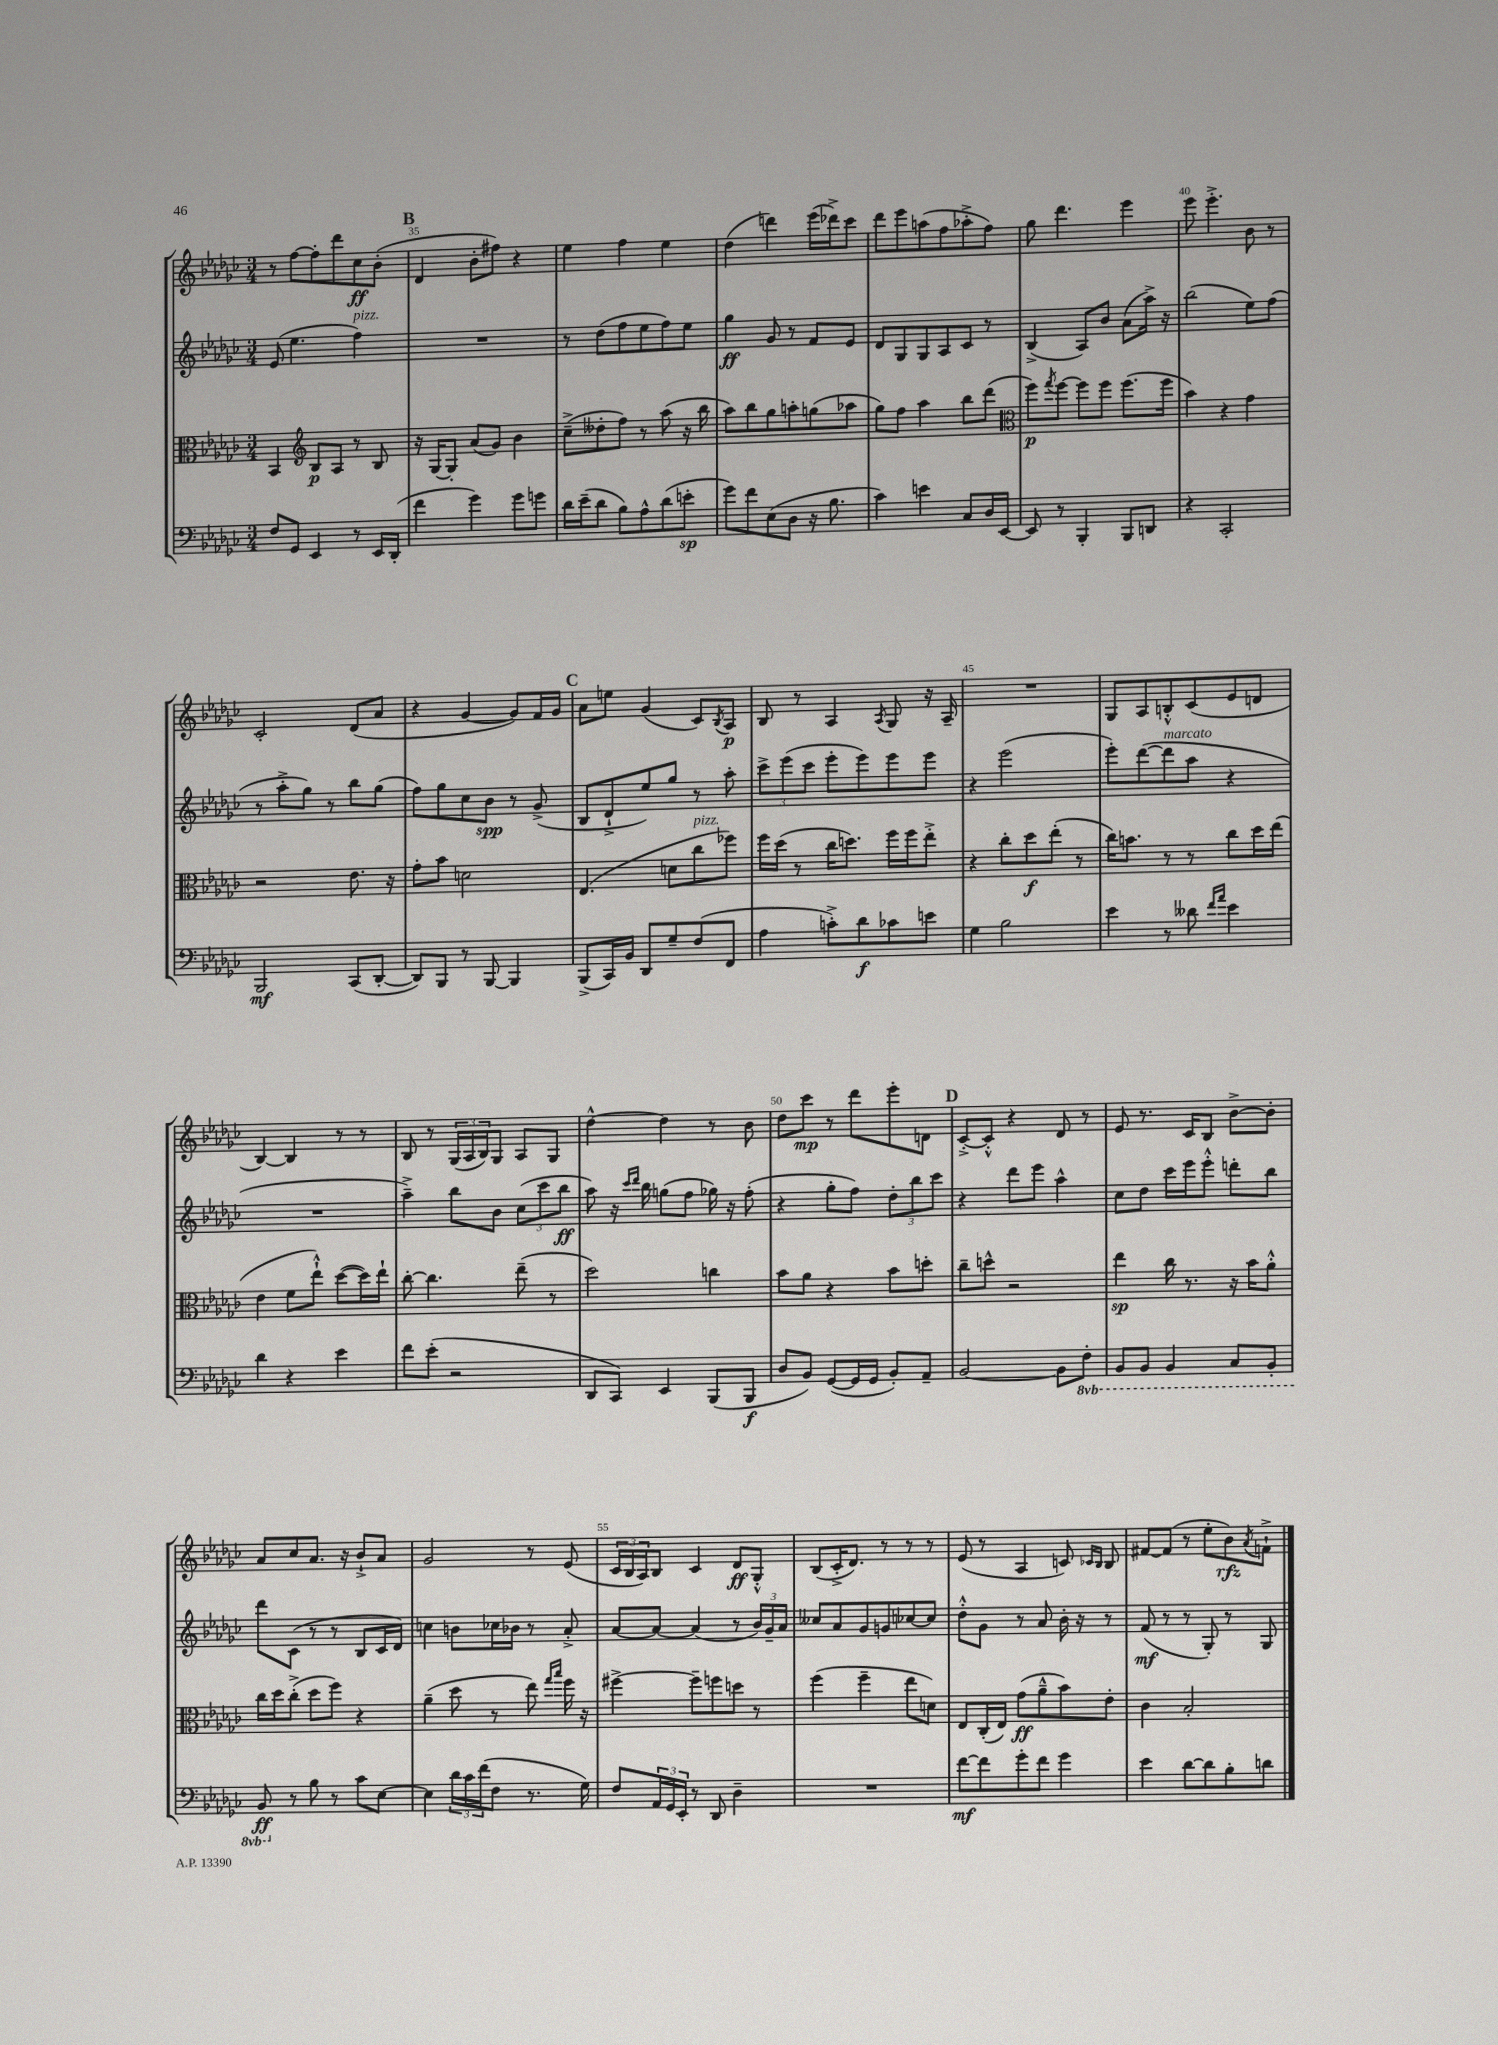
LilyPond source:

<<
\new StaffGroup <<
\new Staff = "s0" {
    \clef treble \key ges \major \numericTimeSignature \time 3/4
    r8 f''8~ f''8-. des'''8 ces''8\ff bes'8-.( |
    \mark \markup { \bold "B" } des'4 bes'8-. fis''8) r4 |
    ees''4 f''4 ees''4 |
    des''4( d'''4) ees'''16( des'''16->) ces'''8 |
    des'''8 ees'''8 a''8( f''8 aes''8-.-> f''8) |
    ges''8 des'''4. ees'''4 |
    ees'''8 ees'''4.-.-> bes'8 r8 |
    ces'2-. des'8( aes'8 |
    r4 ges'4~ ges'8) f'16 ges'16 |
    \mark \markup { \bold "C" } aes'8 e''8 ges'4( ces'8) \acciaccatura { bes8 } aes8\p |
    bes8 r8 aes4 \acciaccatura { aes8 } ges8 r16 aes16-- |
    R2. |
    ges8 aes8 b8-.-^ ces'8( ees'8 d'8 |
    bes4~) bes4 r8 r8 |
    bes8 r8 \tuplet 3/2 { ges16( aes16 bes16) } ges8 aes8 ges8 |
    des''4~-^ des''4 r8 bes'8 |
    des''8 ces'''8\mp r8 des'''8 ees'''8-. d'8 |
    \mark \markup { \bold "D" } ces'8~-.-> ces'8-.-^ r4 des'8 r8 |
    ees'8 r8. ces'16 bes8 bes'8~-> bes'8-. |
    aes'8 ces''8 aes'8. r16 bes'8-!-> aes'8 |
    ges'2 r8 ees'8( |
    \tuplet 3/2 { ces'16 bes16 aes16) } bes8 ces'4 des'8\ff ges8-.-^ |
    bes8( ces'16-.-> des'8.) r8 r8 r8 |
    ees'8( r8 aes4 c'8) \grace { ces'16 bes16 } bes8 |
    fis'8~ fis'8( r8 ees''8-. bes'8\rfz) \acciaccatura { aes'8 } f'8-!-> \bar "|." |
}
\new Staff = "s1" {
    \clef treble \key ges \major \numericTimeSignature \time 3/4
    ees'8( ees''4. f''4^\markup { \italic "pizz." }) |
    \mark \markup { \bold "B" } R2. |
    r8 des''8( f''8 ees''8 f''8) ees''8 |
    ges''4\ff ges'8 r8 f'8 ees'8 |
    des'8 ges8 ges8 aes8 ces'8 r8 |
    bes4->( aes8) bes'8 aes'8( aes''16->) r16 |
    bes''2( ees''8) f''8( |
    r8 aes''8-.-> ges''8) r8 bes''8 ges''8( |
    f''8) ges''8 ces''8 bes'8\spp r8 ges'8->( |
    \mark \markup { \bold "C" } bes8 des'8-!-> ees''8) ges''8 r8 aes''8-. |
    \tuplet 3/2 { ces'''8-> ees'''8( ces'''8 } ees'''8-. ees'''8) ees'''8 ees'''8 |
    r4 ees'''2( |
    ees'''8-.) des'''8~( des'''8^\markup { \italic "marcato" } aes''8 r4 |
    R2. |
    aes''4--->) bes''8 bes'8 \tuplet 3/2 { ces''8( ces'''8 bes''8\ff } |
    aes''8) r16 \grace { ces'''16 des'''16 } bes''16 g''8( f''8 ges''16) r16 f''8-.( |
    r4 ges''8-. f''8) \tuplet 3/2 { des''8-. bes''8 ces'''8 } |
    \mark \markup { \bold "D" } r4 des'''8 ees'''8 aes''4-^ |
    ces''8 des''8 ces'''16 ees'''16 ees'''8-.-^ d'''8-. bes''8 |
    des'''8 ces'8( r8 r8 bes8 ces'16 des'16) |
    c''4 b'8 ces''16 bes'16 r8 aes'8-.-> |
    aes'8~ aes'8~ aes'4( r8 \tuplet 3/2 { bes'16) ges'16-- aes'16 } |
    ceses''8 aes'8 ges'8 g'8 ces''8~ ces''8 |
    des''8-.-^ ges'8 r8 aes'8 bes'16-. r16 r8 |
    f'8\mf( r8 r8 ges8-.) r8 ges8 \bar "|." |
}
\new Staff = "s2" {
    \clef alto \key ges \major \numericTimeSignature \time 3/4
    bes,4 \clef treble bes8\p aes8 r8 bes8 |
    \mark \markup { \bold "B" } r16 ges16~ ges8-. aes'8( ges'8) bes'4 |
    ces''8--->( deses''8-. f''8) r8 aes''8( r16 bes''16 |
    aes''8) bes''8 ges''8 a''8-. g''8( aes''8 |
    ges''8) f''8 aes''4 bes''8 des'''8( |
    \clef alto f''8\p) \acciaccatura { ges''8 } f''8~ f''8 f''8 f''8.( f''16 |
    bes'4) r4 ges'4 |
    r2 ees'8. r16 |
    ges'8-. bes'8 d'2 |
    \mark \markup { \bold "C" } ees4.( d'8 ces''8^\markup { \italic "pizz." } fes''8) |
    f''16 des''16( r8 ces''16 d''8.) f''16 f''16 ees''8-.-> |
    r4 ces''8-. des''8\f ees''8-.( r8 |
    ces''16) b'8. r8 r8 ces''8 des''16 ees''16( |
    ees'4 f'8 ees''8-!-^) des''8~( des''16) ees''16-! |
    ces''8~-. ces''4. ees''8--( r8 |
    des''2) c''4 |
    bes'8 aes'8 r4 bes'8 d''8-. |
    \mark \markup { \bold "D" } ces''8-- d''8-^ r2 |
    ees''4\sp ces''16 r8. r16 bes'16 aes'8-.-^ |
    ces''16 des''16 ces''8-.->( des''8 f''8) r4 |
    aes'4--( des''8 r8 ees''8) \grace { ges''16 bes''16 } f''16 r16 |
    fis''4~-> fis''8-- f''8 d''8 r8 |
    f''4( f''4-- ees''8 d'8) |
    ees8 ces16-.( ees16) ges'8\ff( aes'8---^ bes'8) ees'8-. |
    ces'4 bes2-. \bar "|." |
}
\new Staff = "s3" {
    \clef bass \key ges \major \numericTimeSignature \time 3/4 \set Staff.ottavationMarkups = #ottavation-simple-ordinals
    f8 ges,8 ees,4 r8 ees,16 des,16-.( |
    \mark \markup { \bold "B" } f'4 ges'4) ges'8 g'8 |
    des'16 ees'16--( des'8 bes8) aes8-^ des'8( e'8-.\sp |
    ges'8) f'8 ees8( des8 r16 bes8. |
    ces'4) e'4 ces8 des16 ees,16~ |
    ees,8 r8 bes,,4-. bes,,8 d,8 |
    r4 ces,2-. |
    bes,,2\mf ces,8( des,8~-. |
    des,8) bes,,8 r8 bes,,8~ bes,,4 |
    \mark \markup { \bold "C" } bes,,8->( ces,16) bes,16 des,8 ges8-- f8( f,8 |
    aes4 c'8-.->) des'8\f ces'8 e'8 |
    ges4 bes2 |
    ees'4 r8 deses'8 \grace { f'16 aes'16 } ees'4 |
    des'4 r4 ees'4 |
    f'8 ees'8-.( r2 |
    des,8 ces,8) ees,4 bes,,8( bes,,8\f |
    des8 bes,8) ges,8~( ges,16 ges,16 bes,8-.) aes,8-- |
    \mark \markup { \bold "D" } bes,2~ bes,8 \ottava #-1 f,8-. |
    bes,,8 bes,,8 bes,,4 ces,8 bes,,8-. |
    bes,,8\ff \ottava #0 r8 bes8 r8 ces'8 ees8~ |
    ees4 \tuplet 3/2 { des'16 ces'16 f'16( } f8 r8. ges16) |
    f8 \tuplet 3/2 { aes,16 ges,16 ees,16-. } r8 des,8 des4-- |
    R2. |
    f'8~\mf f'8 ges'8-. f'8 ges'4 |
    ees'4 des'8~ des'8 bes8-. d'8 \bar "|." |
}
>>
>>
\layout { \context { \Score currentBarNumber = #34 \override BarNumber.break-visibility = ##(#f #t #t) barNumberVisibility = #(every-nth-bar-number-visible 5) } }
